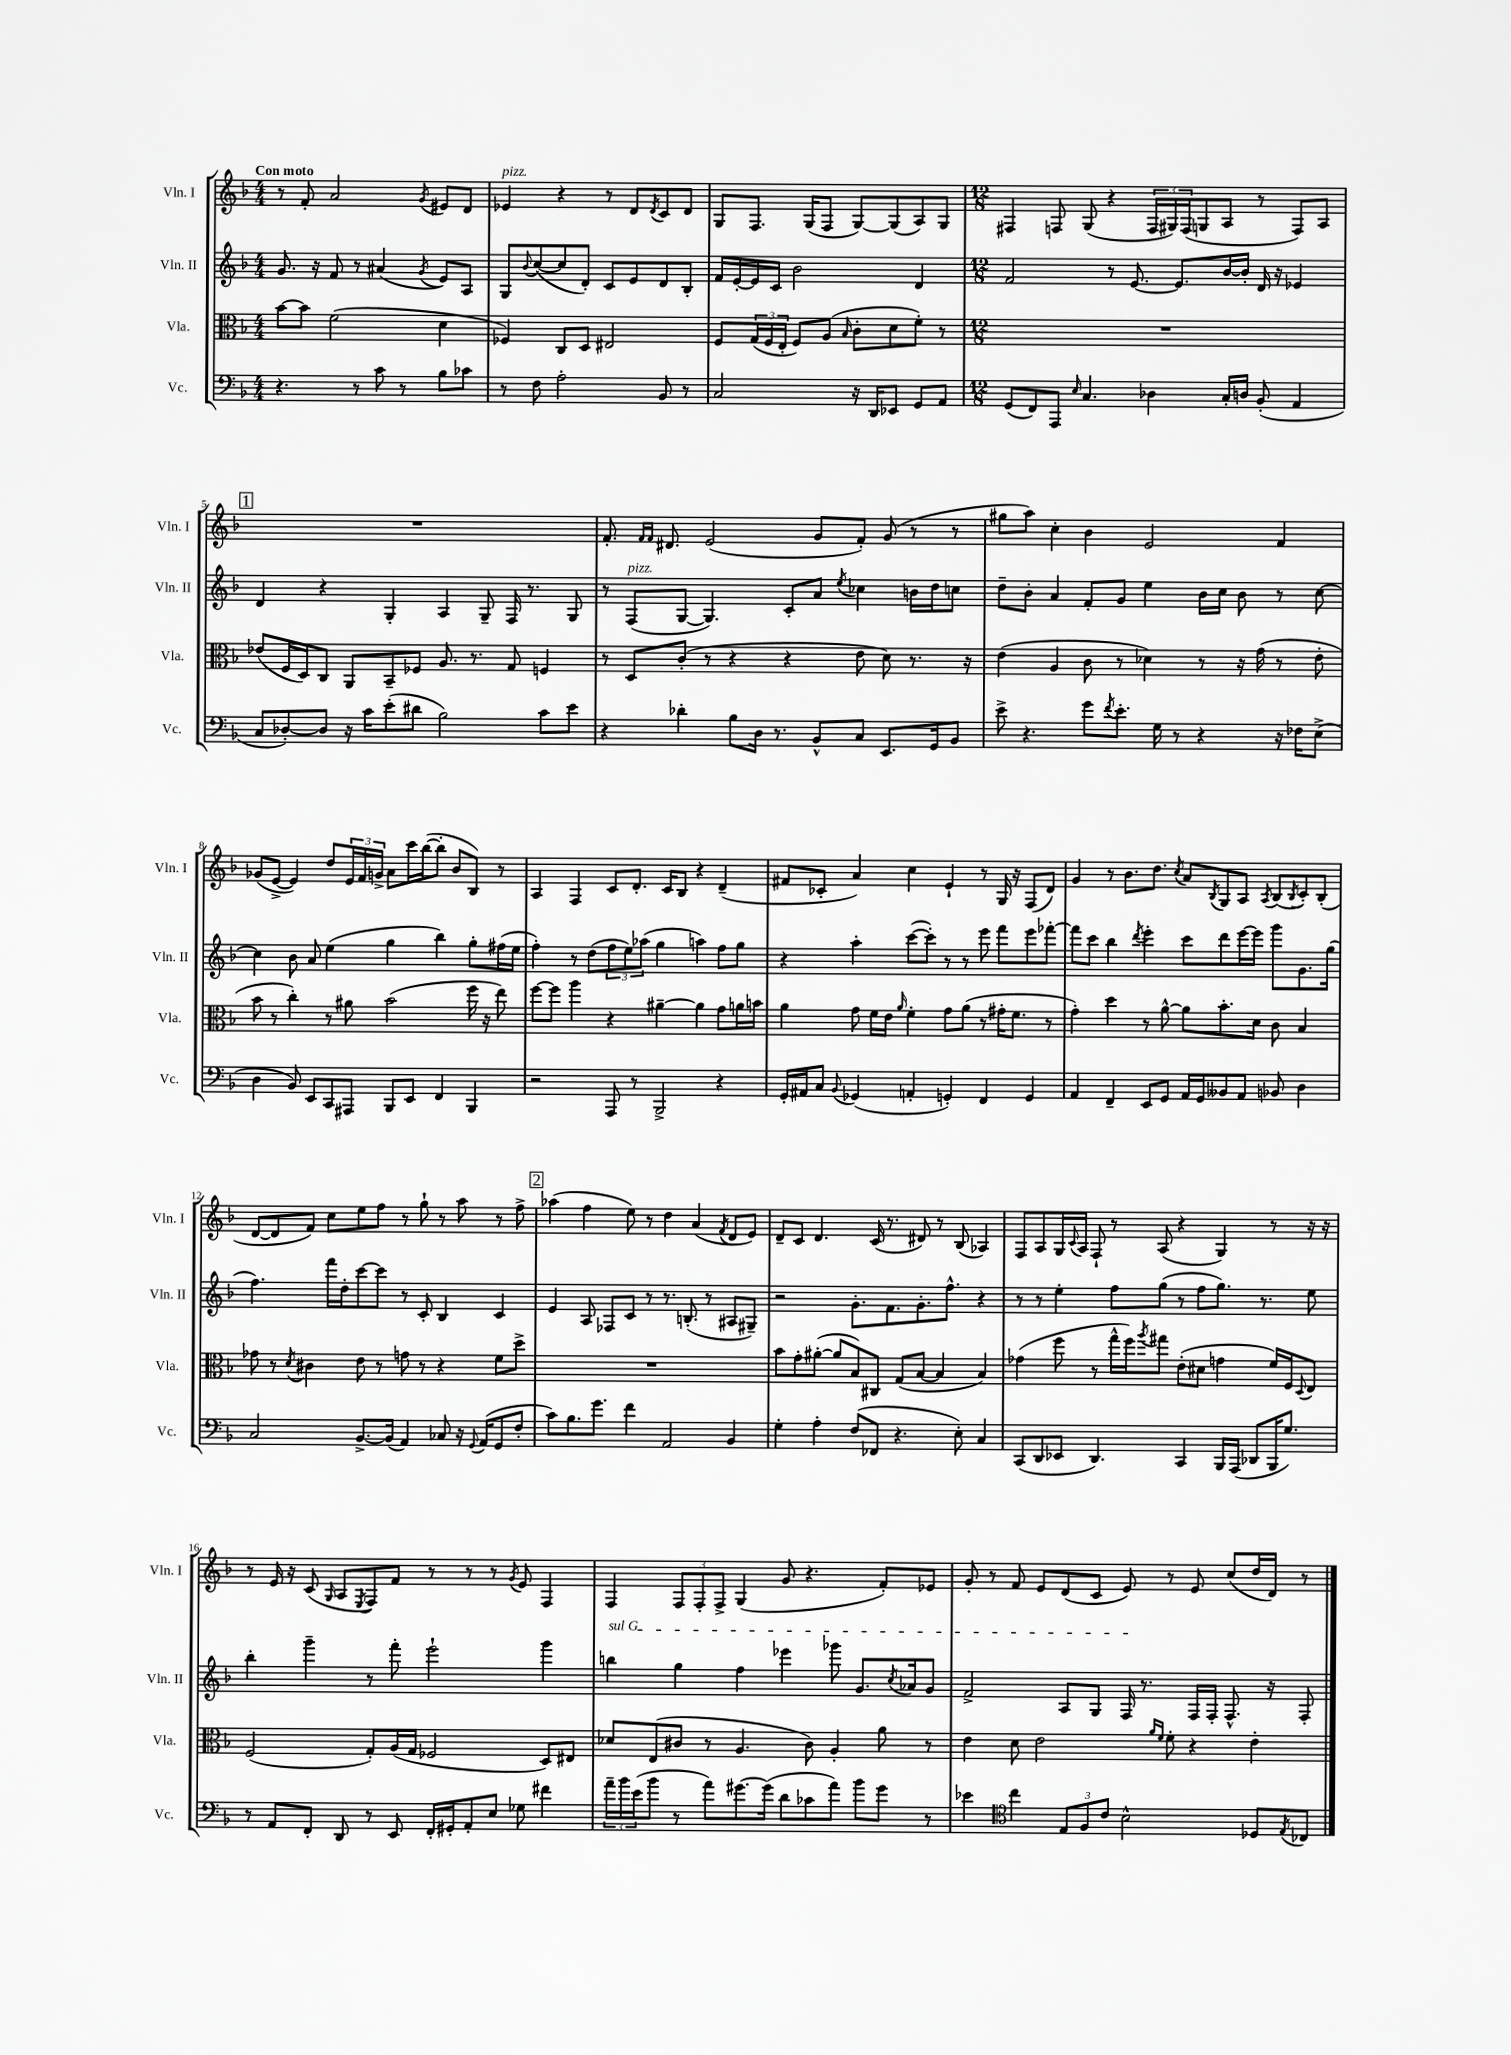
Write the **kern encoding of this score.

**kern	**kern	**kern	**kern
*part4	*part3	*part2	*part1
*staff4	*staff3	*staff2	*staff1
*I"Vc.	*I"Vla.	*I"Vln. II	*I"Vln. I
*I'Vc.	*I'Vla.	*I'Vln. II	*I'Vln. I
*clefF4	*clefC3	*clefG2	*clefG2
*k[b-]	*k[b-]	*k[b-]	*k[b-]
*M4/4	*M4/4	*M4/4	*M4/4
=1	=1	=1	=1
!	!	!	!LO:TX:a:B:t=Con moto
4.r	[8b-\L	8.g/	8r
.	8b-\J]	.	8f'/
.	.	16r	.
.	(2f\	8f/	2a/
8r	.	8r	.
8c\	.	(4a#X/	.
8r	.	.	.
.	.	8qg/	8qg/
8B-\L	4d\	8e/L)	8e#X/L
8c-X\J	.	8A/J	8d/J
=2	=2	=2	=2
!	!	!	!LO:TX:a:i:t=pizz.
8r	4F-X/)	8G/L	4e-X/
.	.	8qqb-/	.
8F\	.	([8cc/	.
2A'\	8C/L	8cc/]	4r
.	8D/J	8d'/J)	.
.	2E#X/	8c/L	8r
.	.	8e/	8d/L
.	.	.	8qd/
8BB-/	.	8d/	8c/
8r	.	8B-'/J	8d/J
=3	=3	=3	=3
2C/	8F/L	16f/LL	8G/L
.	.	[16e'/	.
.	(24G/L	16e/]	8.F/J
.	24F/	.	.
.	.	16c/JJ	.
.	24E'/JJ	.	.
.	8F/L)	2b-\	.
.	.	.	(16G/KL
.	(8A/J	.	8F/J
.	16qqB-/	.	.
16r	8c'\L	.	[8G/L)
16DD/KL	.	.	.
8EE-X/J	8d\	.	(8G/]
8GG/L	8f'\J)	4d/	8A/)
8AA/J	8r	.	8G/J
=4	=4	=4	=4
*M12/8	*M12/8	*M12/8	*M12/8
(8GG/L	1.r	2f/	4F#X/
8FF/)	.	.	.
8AAA/J	.	.	8Fn/
16qqE/	.	.	.
4.C/	.	.	(8G/
.	.	8r	4r
.	.	[8.e/	.
4D-X\	.	.	24F/LL
.	.	.	24G#X/)
.	.	8.e/L]	.
.	.	.	(24F/J
.	.	.	8Gn/
16C'/LL	.	[16b-/L	8A/J
16Dn/JJ	.	16b-'/JJ]	.
(8BB-'/	.	16d/	8r
.	.	16r	.
4AA/	.	4e-X/	8F/L)
.	.	.	8A/J
!!LO:LB:g=z
!!LO:REH:place=s1:t=1
=5	=5	=5	=5
8C/L	(8e-X/L	4d/	1.r
[8D-X'/)	16F/L	.	.
.	16D/J)	.	.
8D-/J]	8C/J	4r	.
16r	8AA/L	.	.
16c\KL	.	.	.
(8e'\	8BB-~/	4G'/	.
8d#X\J	8F-X/J	.	.
2B-\)	8.A/	4A/	.
.	8.r	.	.
.	.	8G~/	.
.	8G/	16F/	.
.	.	8.r	.
8c\L	4Fn/	.	.
8e\J	.	8G/	.
=6	=6	=6	=6
4r	8r	8r	8.f'/
!	!	!LO:TX:a:i:t=pizz.	!
.	8D/L	(8F/L	.
.	.	.	16qqf/LL
.	.	.	16qqf/JJ
.	.	.	8.d#X/
4d-X'\	(8c'/J	[8G/J	.
.	8r	4.G/])	(2e/
8B-\L	4r	.	.
16D\Jk	.	.	.
8.r	.	.	.
.	4r	8c'/L	.
8BB-^^/L	.	8a/J	8g/L
.	.	8qee/	.
8C/J	8e\	4cc-X\	8f'/J)
8.EE/L	8d\)	.	(8g/
.	8.r	16bn\LL	8r
16GG/k	.	16dd\J	.
8BB-/J	.	8ccn\J	8r
.	16r	.	.
=7	=7	=7	=7
8e^\	(4e\	8dd~\L	8gg#X\L
4.r	.	8b-'\J	8aa\J)
.	4A/	4a/	4cc'\
8g\L	8c\	8f'/L	4b-\
8qf/	.	.	.
8.e'\J	8r	8g/J	.
.	4d-X\)	4ee\	2e/
16G\	.	.	.
8r	.	.	.
4r	8r	16b-\LL	.
.	.	16cc\JJ	.
.	16r	8b-\	.
.	(16g\	.	.
16r	8r	8r	4f/
16F-X\KL	.	.	.
(8E^\J	8e'\	[8cc\	.
!!LO:LB:g=z
=8	=8	=8	=8
4D\	8b-\	4cc\]	(8g-X/L
.	8r	.	[8e^/J
8BB-/)	4cc'\)	8b-\	4e/])
8EE/L	.	8a/	.
8CC/	8r	(4ee\	8dd/L
8AAA#X/J	8a#X\	.	24e/L
.	.	.	24f/
.	.	.	24gn^/JJ
8BBB-/L	(2b-\	4gg\	8a\L
8EE/J	.	.	16ccc\L
.	.	.	([16bb-\J
4FF/	.	4bb-\)	8bb-'\J]
.	.	.	8b-/L
4BBB-/	16ff\	8gg'\L	8B-/J)
.	16r	.	.
.	8ee\)	(16ff#X\L	8r
.	.	16ee\JJ	.
=9	=9	=9	=9
2r	[8ff\L	4ff'\)	4A/
.	8ff\J]	.	.
.	4aa\	8r	4F/
.	.	(8dd\L	.
8AAA/	4r	12ff\	8c/L
.	.	12ee\)	.
8r	.	.	8.d'/J
.	.	(12aa-X\J	.
2BBB-^/	[4a#X~\	4gg\	.
.	.	.	16c/KL
.	.	.	8B-/J
.	4a#\]	4aan\)	4r
4r	8g\L	8ff\L	(4d~/
.	16an\L	8gg\J	.
.	16bn\JJ	.	.
=10	=10	=10	=10
16GG'/LL	4a\	4r	8f#X/L
16AA#X/J	.	.	.
8C/J	.	.	8c-X'/J
8qqBB-/	.	.	.
(4GG-X/	8g\	4aa'\	4a/)
.	16f\LL	.	.
.	16e\JJ	.	.
.	16qqa/	.	.
4AAn'/	4f'\	([8ccc\L	4cc\
.	.	8ccc'\J])	.
4GGn'/)	8g\L	8r	4e`/
.	(8a\J	8r	.
4FF/	8r	8eee\	8r
.	16g#X'\KL	8fff\L	16G/
.	8.f\J	.	16r
4GG/	.	8eee\	(8F/L
.	8r	[8fff-X'\J	8d/J)
=11	=11	=11	=11
4AA/	4g'\)	8fff-\L]	4g/
.	.	8ccc\J	.
4FF~/	4dd\	4bb-\	8r
.	.	.	8.b-\L
.	.	8qddd/	.
8EE/L	8r	4eee'\	.
.	.	.	8.dd\J
8GG/J	[8a^^\	.	.
.	.	.	8qcc/
16AA/LL	8a\L]	8ccc\L	8a/L
16GG/J	.	.	.
.	.	.	8qB-/
8BB--X/	8.b-'\	8ddd\	8G/
8AA/J	.	[16eee\L	8A/J
.	16d\Jk	16eee\JJ]	.
.	.	.	8qA/
8BB-X/	8c\	8ggg\L	(8B-/L
.	.	.	8qB-/
4D\	4B-/	8.g\	8c'/)
.	.	.	(8B-'/J
.	.	(16gg\Jk	.
!!LO:LB:g=z
=12	=12	=12	=12
2C/	8g-X\	4.ff\)	[8d/L
.	8r	.	8d/]
.	8qd/	.	.
.	4c#X\	.	8f/J)
.	.	16fff\LL	8cc\L
.	.	16dd'\J	.
[8.BB-^/L	8e\	[8ccc\	8ee\
.	8r	8ccc\J]	8ff\J
(16BB-/Jk]	.	.	.
4AA/)	8gn\	8r	8r
.	8r	8c'/	8gg`\
8C-X/	4r	4B-/	8r
16r	.	.	8aa\
8qqGG/	.	.	.
(16AA/KL	.	.	.
8GG/	8f\L	4c/	8r
8F'/J	8dd^\J	.	8ff^\
!!LO:REH:place=s1:t=2
=13	=13	=13	=13
8c\L)	1.r	4e/	(4aa-X\
8.B-\	.	.	.
.	.	8A/	4ff\
8.g\J	.	.	.
.	.	8F-X/L	.
4f\	.	8c/J	8ee\)
.	.	8r	8r
2AA/	.	8.r	4dd\
.	.	(8.Bn'/	.
.	.	.	(4a/
.	.	8r	.
.	.	.	8qf/
4BB-/	.	8A#X/L	8d/L
.	.	8G#X~/J)	8e/J)
=14	=14	=14	=14
4G'\	8b-\L	2r	8d~/L
.	8g'\	.	8c/J
4A'\	([8a#X'\J	.	4.d/
.	8a#/L]	.	.
(8F/L	8B-/)	8.g'\L	.
8FF-X/J	8C#X/J	.	(16c/
.	.	8.f\	8.r
4.r	(8G/L	.	.
.	[8B-/J	8.g'\	8d#X/)
.	4B-/]	.	8r
.	.	8.ff^^\J	.
8E'\)	.	.	(8B-/
4C/	4B-/)	4r	4A-X/)
=15	=15	=15	=15
(8CC/L	(4g-X\	8r	8F/L
8DD/	.	8r	8A/
8EE-X/J	8ff\	4ee'\	16G/L
.	.	.	8qqc/
.	.	.	16A/JJ
4.DD/)	8r	.	8F`/
.	16gg^^\LL	8ff\L	8r
.	16ff\J)	.	.
.	8qaa/	.	.
.	8gg#X\J	(8gg\J	(8A/
4CC/	(8e'\L	8r	4r
.	8d#X\J	8ff\L	.
16BBB-/LL	4gn\	8.gg\J)	4G/)
(16AAA/JJ	.	.	.
8DD-X/L	.	.	.
.	.	8.r	.
16BBB-/K	16f/LL)	.	8r
8.G/J)	16F/J	.	.
.	8qqD/	.	.
.	8E/J	8ee\	16r
.	.	.	16r
!!LO:LB:g=z
=16	=16	=16	=16
8r	(2F/	4bb-'\	8r
8AA/L	.	.	16e/
.	.	.	16r
8FF'/J	.	4ggg~\	(8c/
.	.	.	16qqG/
8DD/	.	.	8A/L
.	.	.	8qE/
8r	8G'/L)	8r	8F/)
8EE/	(16A/L	8fff'\	8f/J
.	16G/JJ	.	.
16FF'/LL	2F-X/	2eee`\	8r
16GG#X'/J	.	.	.
8AA'/	.	.	8r
8E/J	.	.	8r
.	.	.	8qg/
8G-X\	.	.	8e/
4f#X\	8D/L)	4ggg\	4F/
.	8E#X/J	.	.
=17	=17	=17	=17
!	!	!LO:TX:a:i:t=sul G	!
24a~\LL	8d-X/L	4bbn\	4F/
24b-\	.	.	.
(24e\J	.	.	.
8b-\J	(8E/	.	.
8r	8c#X/J	4gg\	12F/L
.	.	.	12F'/
8a\L)	8r	.	.
.	.	.	12F^/J
[8.g#X\	4.A/	4ff\	(4G/
(16g#\Jk]	.	.	.
8d\L	.	4eee-X\	8g/
8c-X\	8c#\)	.	4.r
8a\J)	4A'/	8ggg-X\	.
8b-\L	.	8.g/L	.
8g#\J	8a\	.	8f'/L)
.	.	8qcc/	.
.	.	16a-X/k	.
8r	8r	8g/J	8e-X/J
=18	=18	=18	=18
4e-X\	4e\	2f^/	8g'/
.	.	.	8r
*clefC4	*	*	*
4cc\	8d\	.	8f/
.	2e\	.	8e/L
12E/L	.	8A/L	(8d/
12F/	.	.	.
.	.	8G/J	8c/J
12c/J	.	.	.
2B-^^\	.	16F/	8e/)
.	.	8.r	.
.	16qqa/LL	.	.
.	16qqf/JJ	.	.
.	8f'\	.	8r
.	4r	16F/LL	8e/
.	.	16F'/JJ	.
.	.	8.F^^/	(8cc/L
8D-X/L	4e'\	.	16dd/L
.	.	16r	16d/JJ)
8qE/	.	.	.
8C-X/J	.	8F'/	8r
==	==	==	==
*-	*-	*-	*-
